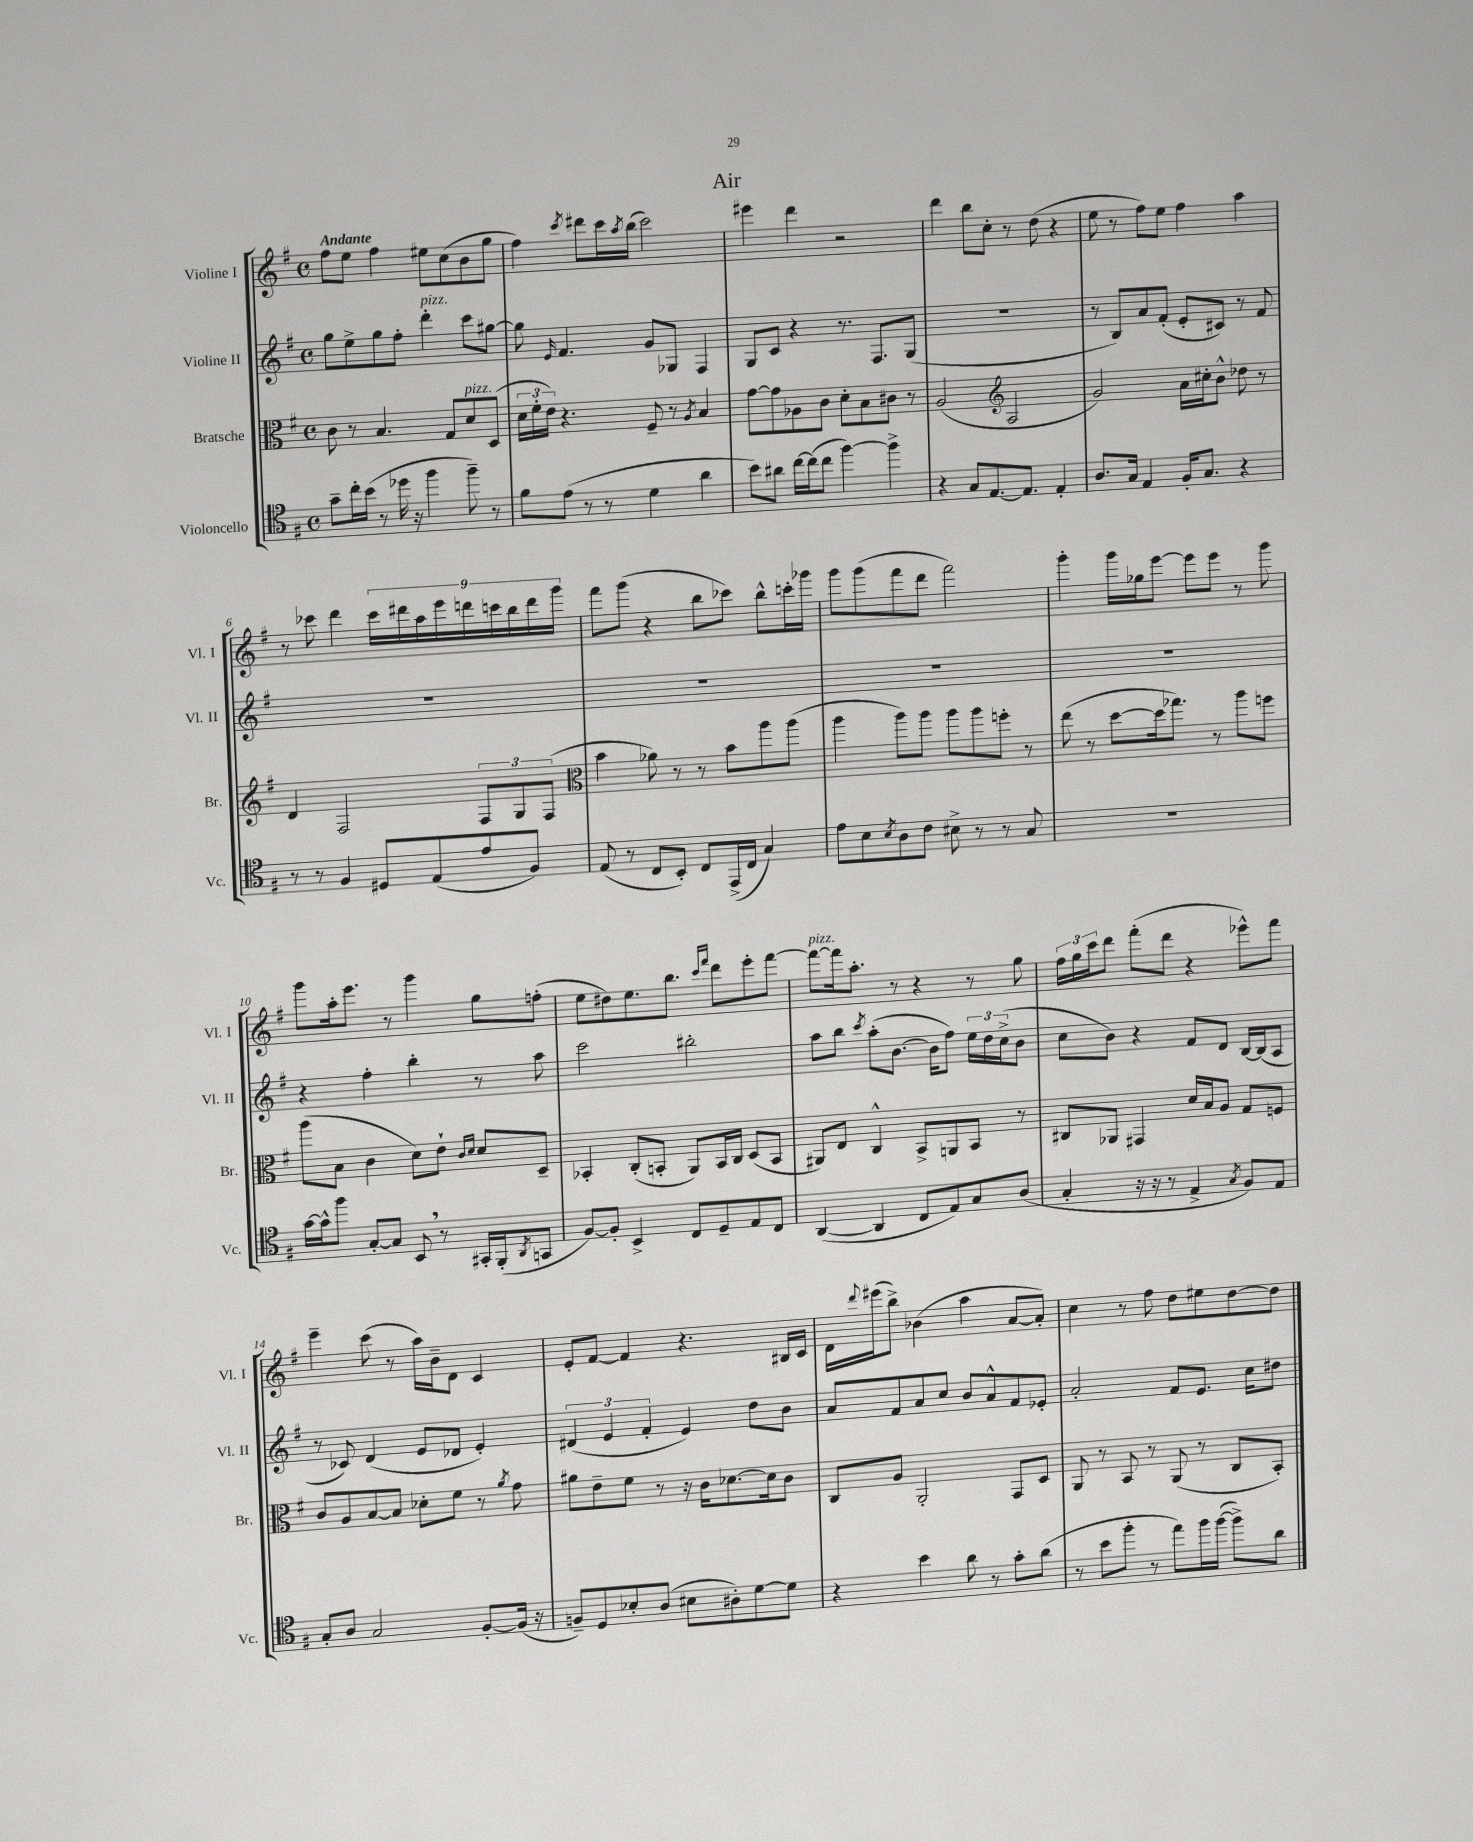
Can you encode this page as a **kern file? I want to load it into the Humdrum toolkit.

**kern	**kern	**kern	**kern
*part4	*part3	*part2	*part1
*staff4	*staff3	*staff2	*staff1
*I"Violoncello	*I"Bratsche	*I"Violine II	*I"Violine I
*I'Vc.	*I'Br.	*I'Vl. II	*I'Vl. I
*clefC4	*clefC3	*clefG2	*clefG2
*k[f#]	*k[f#]	*k[f#]	*k[f#]
*M4/4	*M4/4	*M4/4	*M4/4
*met(c)	*met(c)	*met(c)	*met(c)
=1	=1	=1	=1
!	!	!	!LO:TX:a:B:t=Andante
8g~\L	8c\	8gg\L	8ff#\L
16cc'\L	8r	8ee^\	8ee\J
(16b\JJ	.	.	.
8r	4.B/	8gg\	4ff#\
16dd-X\	.	8ff#'\J	.
16r	.	.	.
!	!	!LO:TX:a:i:t=pizz.	!
4ff#\	.	4ddd'\	8ee#X\L
.	8G/L	.	(8cc\
!	!LO:TX:a:i:t=pizz.	!	!
8ff#~\)	8d/	8ccc\L	8b\
8r	(8D/J	[8gg#X\J	8gg\J
=2	=2	=2	=2
8f#\L	24d\LL	8gg#\]	4ff#\)
.	24f#'\	.	.
.	24e\JJ)	.	.
.	.	16qqe/	.
(8e\J	4.r	4.f#/	.
.	.	.	8qccc/
8r	.	.	8ddd#X\L
8r	.	.	16ccc\L
.	.	.	8qaa/
.	.	.	(16bb\JJ
4d\	8F#~/	8g/L	2ccc\)
.	8r	8G-X/J	.
.	8qA/	.	.
4a\	4B/	4F#/	.
=3	=3	=3	=3
8b\L)	[8g\L	8G/L	4eee#X\
8a#X\J	8g\]	8c/J	.
[16cc\LL	8A-X\	4r	4ddd\
(16cc\J]	.	.	.
8cc\J	8c\J	.	.
[4ff#\)	8d'\L	8.r	2r
.	8B\	.	.
.	.	8.F#/L	.
4ff#^\]	8c#X\J	.	.
.	8r	(8G/J	.
=4	=4	=4	=4
4r	(2A/	1r	4ddd\
8G/L	.	.	8bb\L
[8.E/	.	.	8cc'\J
*	*clefG2	*	*
.	2A/	.	8r
8.E/J]	.	.	.
.	.	.	(8dd\
4E'/	.	.	4r
=5	=5	=5	=5
8.A/L	2g/)	8r	8ee\
.	.	8B/L)	8r
16G/Jk	.	.	.
4E/	.	8a/	8ff#\L)
.	.	(8f#'/J	8ee\J
16F#'/KL	16a\LL	8e'/L	4ff#\
8.G/J	16cc#X'\J	.	.
.	8b^^\J	8c#X/J)	.
4r	8dd-X\	8r	4aa\
.	8r	8f#/	.
!!LO:LB:g=z
=6	=6	=6	=6
8r	4d/	1r	8r
8r	.	.	8ccc-X\
4F#/	2F#/	.	4ddd\
8D#X/L	.	.	18ccc-\LL
.	.	.	18ddd#X\
.	.	.	18aa\
(8E/	.	.	.
.	.	.	18eee\
.	.	.	18dddn\
8e/	12F#/L	.	.
.	.	.	18cccn\
.	12G/	.	18bb\
8F#/J)	.	.	.
.	.	.	18ddd\
.	(12F#/J	.	.
.	.	.	18ggg\JJ
=7	=7	=7	=7
*	*clefC3	*	*
(8E/	4b\	1r	8fff#\L
8r	.	.	(8ggg\J
8C/L	8a-X\)	.	4r
8BB'/J)	8r	.	.
8C/L	8r	.	8bb\L
(16EE^/L	8b\L	.	8ccc-X\J)
16C/JJ	.	.	.
4G/)	8aa\	.	8bb^^\L
.	(8aa\J	.	16cccn'\L
.	.	.	16ggg-X\JJ
=8	=8	=8	=8
8e\L	4aa\	1r	8ggg\L
8B\	.	.	(8ggg\
8qB/	.	.	.
8A\	8aa\L)	.	8fff#\
8c\J	8aa\J	.	8ddd\J
8B#X^\	8aa\L	.	2fff#\)
8r	8aa\	.	.
8r	8ffn'\J	.	.
8G/	8r	.	.
=9	=9	=9	=9
1r	(8ee\	1r	4ggg'\
.	8r	.	.
.	[8dd\L	.	16ggg\LL
.	.	.	16gg-X\J
.	16dd\k]	.	[8eee\J
.	8.gg-X\J)	.	.
.	.	.	8eee\L]
.	8r	.	8eee\J
.	8aa\L	.	8r
.	8ffn\J	.	8ggg\
!!LO:LB:g=z
=10	=10	=10	=10
[16g\LL	(8aa\L	4r	8ggg\L
16g^^\J]	.	.	.
8ff#\J	8B\J	.	16aa'\k
.	.	.	8.eee\J
[8G'/L	4c\	4ff#'\	.
8G/J]	.	.	8r
8BB,/	8d\L)	4bb'\	4ggg\
8r	8e`\J	.	.
.	16qqc/LL	.	.
.	16qqd/JJ	.	.
16GG#X'/LL	8d/L	8r	8gg\L
(16FF#'/J	.	.	.
8qAA/	.	.	.
8GGn/J	8D~/J	8aa\	(8ffn'\J
=11	=11	=11	=11
[8F#/L)	4BB-X'/	2ccc\	8ee\L
8F#'/J]	.	.	8dd#X\)
4BB^/	(8C'/L	.	8.ee\
.	8BBn'/J	.	.
.	.	.	8.bb\J
8C/L	8AA/L)	2bb#X'\	.
.	.	.	16qqccc/LL
.	.	.	16qqfff#/JJ
8D~/	16BB/L	.	8ddd\L
.	16C/JJ	.	.
8E/	(8D/L	.	8eee'\
8C/J	8BB/J	.	[8fff#\J
=12	=12	=12	=12
!	!	!	!LO:TX:a:i:t=pizz.
([4AA/	8AA#X/L)	8aa\L	8fff#\L_
.	8E/J	8bb\J	16fff#\k]
.	.	.	8.aa'\J
.	.	8qccc/	.
4AA/]	4C^^/	(8aa'\L	.
.	.	[8.b\J	8r
8C/L	8BB^/L	.	4r
.	.	16b\KL]	.
8E/)	8AAn/	8ff#\J)	.
8G/	8BB/J	24ee\LL	8r
.	.	24dd\	.
.	.	(24cc^\J	.
(8A/J	8r	8b\J	8gg\
=13	=13	=13	=13
4G'/	8C#X/L	8cc\L	24ff#\LL
.	.	.	24gg\
.	.	.	24ccc\J
.	8AA-X/J	8b\J)	8ddd\J
16r	4GG#X/	4r	(8fff#'\L
16r	.	.	.
8r	.	.	8ddd\J
4E^/	16d/LL	8f#/L	4r
.	16B/J	.	.
.	8A/J	8d/J	.
8qG/	.	.	.
8F#/L)	8G/L	[16B/LL	8eee-X^^\L)
.	.	(16B/J]	.
8E/J	8Fn/J	8A/J	8fff#\J
!!LO:LB:g=z
=14	=14	=14	=14
8G'/L	8c/L	8r	4eee~\
8A/J	8A/	8c-X/)	.
2G/	[8B/	(4d/	(8ccc\
.	8B/J]	.	8r
.	8d-X'\L	8e/L	16aa\LL)
.	.	.	16b~\J
.	8f#\J	8d-X/J	8d\J
[8F#'/L	8r	4e'/)	4c/
.	8qa/	.	.
(16F#/Jk]	8g\	.	.
16r	.	.	.
=15	=15	=15	=15
8Fn~/L)	8a#X\L	(6d#X/	8e'/L
8D/	8e~\	.	[8f#/J
.	.	6e/	.
8B-X'/	8f#\J	.	4f#/]
.	.	6f#'/	.
(8A/J	8r	.	.
8B#X\L	16r	4e/)	4.r
.	16c\KL	.	.
8A#X'\)	[8.d-X\	.	.
[8d\	.	8dd\L	.
.	16d-\k]	.	.
8d\J]	8c\J	8b\J	16B#X/LL
.	.	.	16c/JJ
=16	=16	=16	=16
4r	8C/L	8a/L	16d\LL
.	.	.	8qqddd/
.	.	.	(16eee#X\J
.	8A/J	8f#/	8bb^\J)
4b\	2AA'/	8a/	(4b-X\
.	.	8cc/J	.
8a\	.	8b/L	4aa\
8r	.	8a^^/	.
8g'\L	8GG/L	8f#/	[8a/L
(8a\J	8D/J	8e-X'/J	8a'/J])
=17	=17	=17	=17
8r	8AA/	2a'/	4cc\
8b\L	8r	.	.
8ff#'\J	8BB/	.	8r
8r	8r	.	8ff#\
8ee\L)	(8AA/	8f#/L	8dd\L
16ff#\L	8r	8.e/J	8ee#X\
([16ff#\JJ	.	.	.
8ff#^\L])	8C/L	.	[8dd\
.	.	16cc\KL	.
8a\J	8BB'/J)	8dd#X\J	8dd\J]
==	==	==	==
*-	*-	*-	*-
